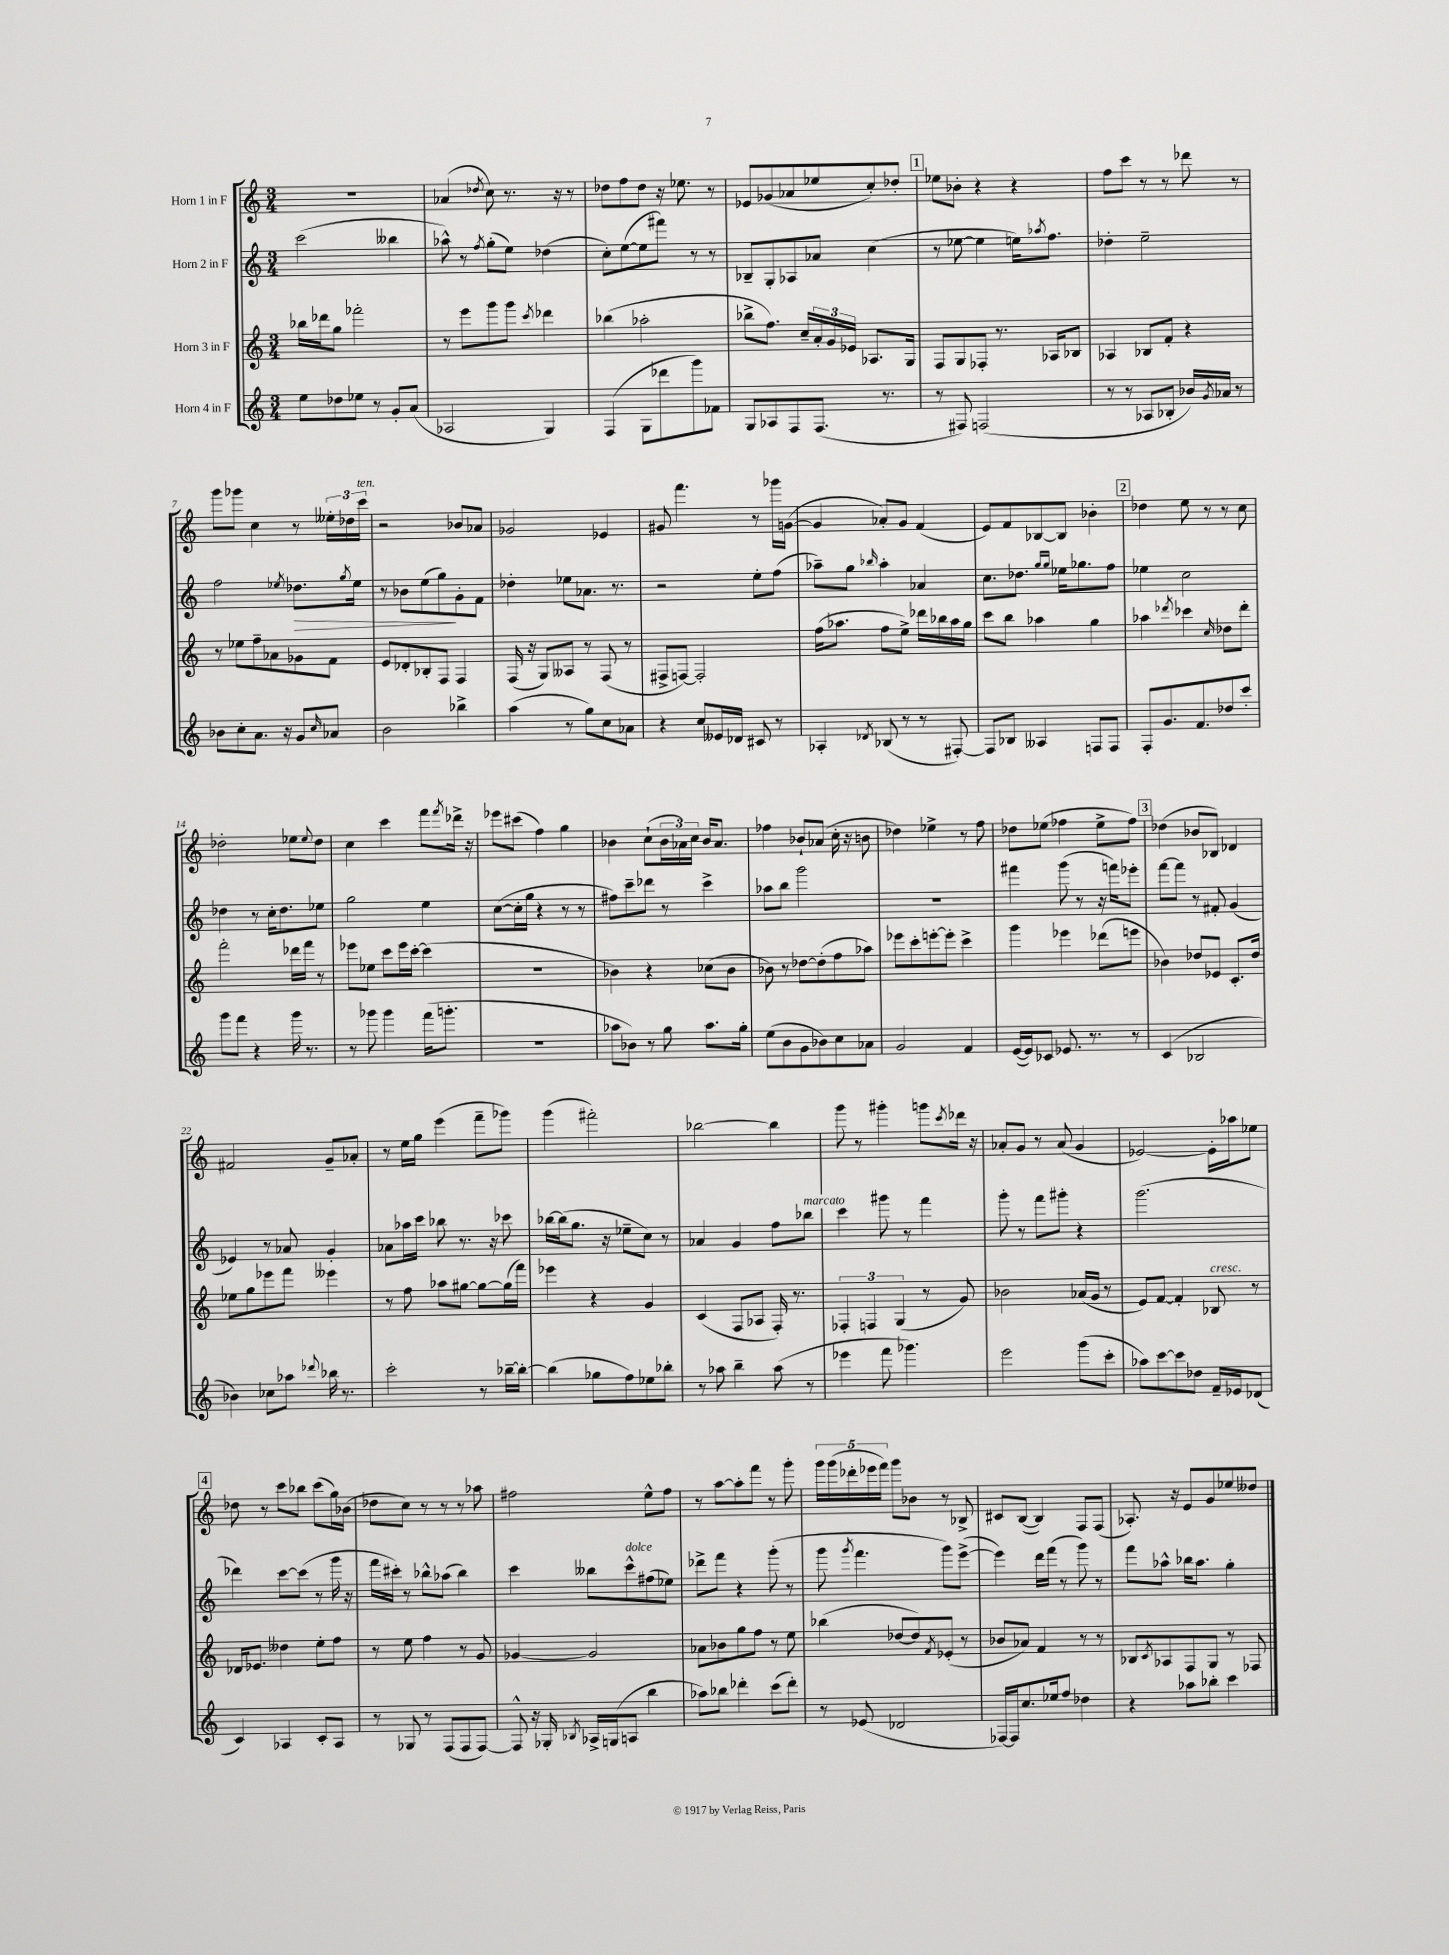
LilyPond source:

<<
\new StaffGroup <<
\new Staff = "s0" \with { instrumentName = "Horn 1 in F" } {
    \clef treble \key c \major \numericTimeSignature \time 3/4
    R2. |
    aes'4( \acciaccatura { des''8 } c''8) r8. r16 r8 |
    des''8 f''8 des''8 r16 ees''8. r8 |
    ees'8 ges'8( aes'8 ees''8 c''8-.) des''8-. |
    \mark \markup { \box "1" } ees''8 bes'8-. r4 r4 |
    f''8 c'''8 r8 r8 des'''8 r8 |
    g'''8 ges'''8 c''4 r8 \tuplet 3/2 { eeses''16-. des''16 c'''16^\markup { \italic "ten." } } |
    r2 bes'8 aes'8 |
    ges'2 ees'4 |
    gis'8 f'''4. r8 ges'''16 g'16~( |
    g'4 aes'8-.) g'8 f'4( |
    e'8) f'8 bes8~ bes8 bes'4-. |
    \mark \markup { \box "2" } des''4 e''8 r8 r8 c''8 |
    des''2-. ees''8 \appoggiatura { ees''8 } des''8 |
    c''4 c'''4 f'''8 \acciaccatura { f'''8 } des'''16-> r16 |
    ees'''8 cis'''8( f''4) g''4 |
    bes'4 c''8-!( \tuplet 3/2 { bes'16 aes'16) c''16 } bes'16 aes'8. |
    fes''4 bes'8-! aes'8( c''16-. r16 b'8 |
    des''4) ees''4-> r8 f''8 |
    des''8 ees''8( fes''4 ees''8-> fes''8) |
    \mark \markup { \box "3" } des''4( bes'8 bes8) des'4 |
    fis'2 g'8-- aes'8-. |
    r8 e''16 g''16 e'''4( f'''8-- ges'''8) |
    g'''4( fis'''2-.) |
    bes''2~ bes''4 |
    g'''8 r8 gis'''4-. g'''8 \acciaccatura { c'''8 } des'''16 r16 |
    aes'8-. g'8 r8 aes'8( g'4 |
    ees'2~) ees'16-. aes''16 ees''8 |
    \mark \markup { \box "4" } des''8 r8 c'''8 bes''8 c'''8( g''16) bes'16( |
    des''8 c''8) r8 r8 r8 aes''8 |
    fis''2 e''8-^ fis''8 |
    r8 a''8~ a''8-. f'''8 r8 g'''8-. |
    \tuplet 5/4 { g'''16 g'''16( des'''16-. ees'''16 f'''16) } g'''8 bes'8 r8 bes8-> |
    cis'8 b8~( b4) f8 f8( |
    aes8.-.) r16 e'8 g'8 ees''8 deses''8 \bar "|." |
}
\new Staff = "s1" \with { instrumentName = "Horn 2 in F" } {
    \clef treble \key c \major \numericTimeSignature \time 3/4
    c'''2( beses''4 |
    aes''8-^) r8 \acciaccatura { f''8 } g''8-.( e''8) des''4( |
    c''8-.) e''8~( e''8 fis'''8) r8 r8 |
    bes8-- g8-. aes8 aes'8 c''4( |
    \mark \markup { \box "1" } r8 ees''8~ ees''4 e''16) \acciaccatura { aes''8 } f''8. |
    des''4-. e''2-- |
    f''2 \acciaccatura { ees''8 } des''8.\> \acciaccatura { g''8 } ees''16 |
    r8 bes'8 e''8( g''8\!) g'8-. f'8 |
    des''4-. ees''8 aes'8. r8. |
    r2 e''8-. f''8( |
    aes''8--) g''8 \grace { bes''16 } aes''4-. aes'4 |
    c''8. des''8. \grace { g''16 g''16 } ees''16 ges''8. f''8 |
    \mark \markup { \box "2" } ees''4 c''2 |
    des''4 r8 c''16-. des''8. ees''8 |
    g''2 e''4 |
    c''8~( c''16-. g''16 r4 r8 r8 |
    fis''8) c'''8-- des'''8 r8 c'''4-> |
    aes''8 b''8 g'''2 |
    R2. |
    fis'''4 g'''8( r8 r16 f'''16) ees'''8-. |
    \mark \markup { \box "3" } f'''8~ f'''8 r8 fis'8-. g'4( |
    ees'4) r8 aes'8 g'4-. |
    aes'8 aes''16 c'''16 bes''8 r8. r16 ces'''8 |
    bes''16~ bes''16( g''8. r16 ees''8-- c''8) r8 |
    aes'4 g'4 f''8 bes''8^\markup { \italic "marcato" } |
    c'''4 gis'''8 r8 f'''4 |
    g'''8-. r8 f'''8 gis'''8-. r4 |
    g'''2.( |
    \mark \markup { \box "4" } des'''4) c'''8~ c'''8( r8 g'''16 r16 |
    f'''16 cis'''16-.) r8 bes''8-^ aes''8( bes''4) |
    c'''4 beses''8 c'''8-^^\markup { \italic "dolce" } fis''8( ees''8) |
    des'''8-> f'''8 r4 g'''8-.( r8 |
    g'''8 \acciaccatura { g'''8 } f'''4. g'''8) e'''8~->( |
    e'''4) d'''16 f'''16( r8 g'''8) r8 |
    f'''8 aes''8-^ bes''16 aes''8. g''4-. \bar "|." |
}
\new Staff = "s2" \with { instrumentName = "Horn 3 in F" } {
    \clef treble \key c \major \numericTimeSignature \time 3/4
    bes''16 des'''16 g''8 fes'''2-. |
    r8 e'''8 g'''8 g'''8 \acciaccatura { c'''8 } des'''4 |
    bes''4( aes''2-. |
    bes''8-> f''8.) c''16-- \tuplet 3/2 { a'16-. g'16 ees'16 } aes8. g16 |
    \mark \markup { \box "1" } f8 g8 fes8-. r8. aes16 bes8 |
    aes4 bes8 f'8-. r4 |
    r8 ees''8 f''8-- aes'8 ges'8 f'8 |
    e'8 des'8-. bes8-. f8 f4 |
    f16( r16 g8) aeses8 r8 f8( r8 |
    fis8-> f8~) f2-. |
    f''16( aes''8. f''8 e''8->) des'''16 bes''16 aes''16 g''16 |
    c'''8 b''8 aes''4 g''4 |
    \mark \markup { \box "2" } aes''4 \acciaccatura { des'''8 } ces'''4 \grace { c''16 } des''8 des'''8-. |
    f'''2-. des'''16 f'''16 r8 |
    ees'''8 ees''8 c'''8 ees'''16 c'''16~-. c'''4( |
    R2. |
    bes'4) r4 ces''8( bes'8 |
    bes'8) r8 des''8~ des''8-.( f''8 aes''8) |
    ees'''8 c'''8-. e'''8~-. e'''8-. c'''4-> |
    g'''4 ees'''4 des'''8( e'''8 |
    \mark \markup { \box "3" } bes'4) des''8 ees'8 c'8.-. des''16 |
    ees''8 g''8 ees'''8 f'''8 eeses'''4 |
    r8 f''8 aes''8 gis''8~ gis''8~ gis''16( f'''16) |
    ees'''4 r4 g'4 |
    c'4( f8 aes8 f16-.) r8. |
    \tuplet 3/2 { fes4-. f4 g4( } r8 g'8) |
    bes'2 aes'16( g'16 r8 |
    e'8) f'8~ f'4-. bes8^\markup { \italic "cresc." } r8 |
    \mark \markup { \box "4" } des'16 ees'8. deses''4 e''8-. f''8 |
    r8 e''8 f''4 r8 g'8 |
    ges'4~ ges'2 |
    aes'8 bes'8 g''8 f''8 r8 e''8 |
    bes''4( des''8~ des''8) \acciaccatura { f'8 } ees'8-.( r8 |
    bes'8 aes'8) f'4 r8 r8 |
    bes8 \acciaccatura { c'8 } aes8 f8 g8 r8 fes8 \bar "|." |
}
\new Staff = "s3" \with { instrumentName = "Horn 4 in F" } {
    \clef treble \key c \major \numericTimeSignature \time 3/4
    e''8 des''8 ees''8 r8 g'8-. a'8( |
    aes2 g4) |
    f4( g8 des'''8 g'''8) fes'8 |
    g8 aes8 f8 f8.( r8. |
    \mark \markup { \box "1" } r8 fis8) f2( |
    r8 r8 aes8 bes8-. bes'16) \acciaccatura { g'8 } aes'16 r8 |
    bes'8 c''8-. a'8. r16 g'8 \grace { c''16 } aes'8 |
    b'2 bes''4-> |
    a''4( r8 g''8) c''8 aes'8 |
    r4 c''8 eeses'16 des'16 cis'8 r8 |
    aes4-. \acciaccatura { des'8 } bes8( r8 r8 fis8~-.) |
    fis8 bes8 aeses4 f8 f8 |
    \mark \markup { \box "2" } f8-. g'8. f'8. des''8 c'''8-. |
    g'''8 f'''8 r4 g'''16 r8. |
    r8 ges'''8 ges'''4 f'''16( g'''8.-. |
    R2. |
    aes''8 bes'8) r8 g''8 aes''8. g''16-. |
    e''8( b'8 g'8 bes'8) c''8 aes'8 |
    g'2 f'4 |
    e'16~( e'16) ces'8 ees'8. r8. r8 |
    \mark \markup { \box "3" } c'4( bes2 |
    bes'4) ces''8 aes''8 \appoggiatura { des'''8 } bes''16 r8. |
    c'''2-. r8 bes''16~-- bes''16~-. |
    bes''4( ges''8 f''8) ees''8 bes''8-. |
    r8 aes''8 b''4-- aes''8( r8 |
    ees'''4 f'''8 ges'''4.) |
    e'''2 g'''8( c'''8-. |
    aes''8) c'''8~ c'''8 des''8 f'16-- ees'16 des'8( |
    \mark \markup { \box "4" } c'4) aes4 c'8-. aes8 |
    r8 ges8 r8 f8( f8 f8~) |
    f8-^ r16 ges16-. \acciaccatura { bes8 } aes16-> g16( a8 b''4 |
    aes''8) bes''8 des'''4-. c'''8( des'''8-.) |
    r8 ees'8( des'2 |
    fes16~) fes16 c''8. ees''16 f''8 des''4 |
    r4 aes''8 bes''8-. c'''4 \bar "|." |
}
>>
>>
